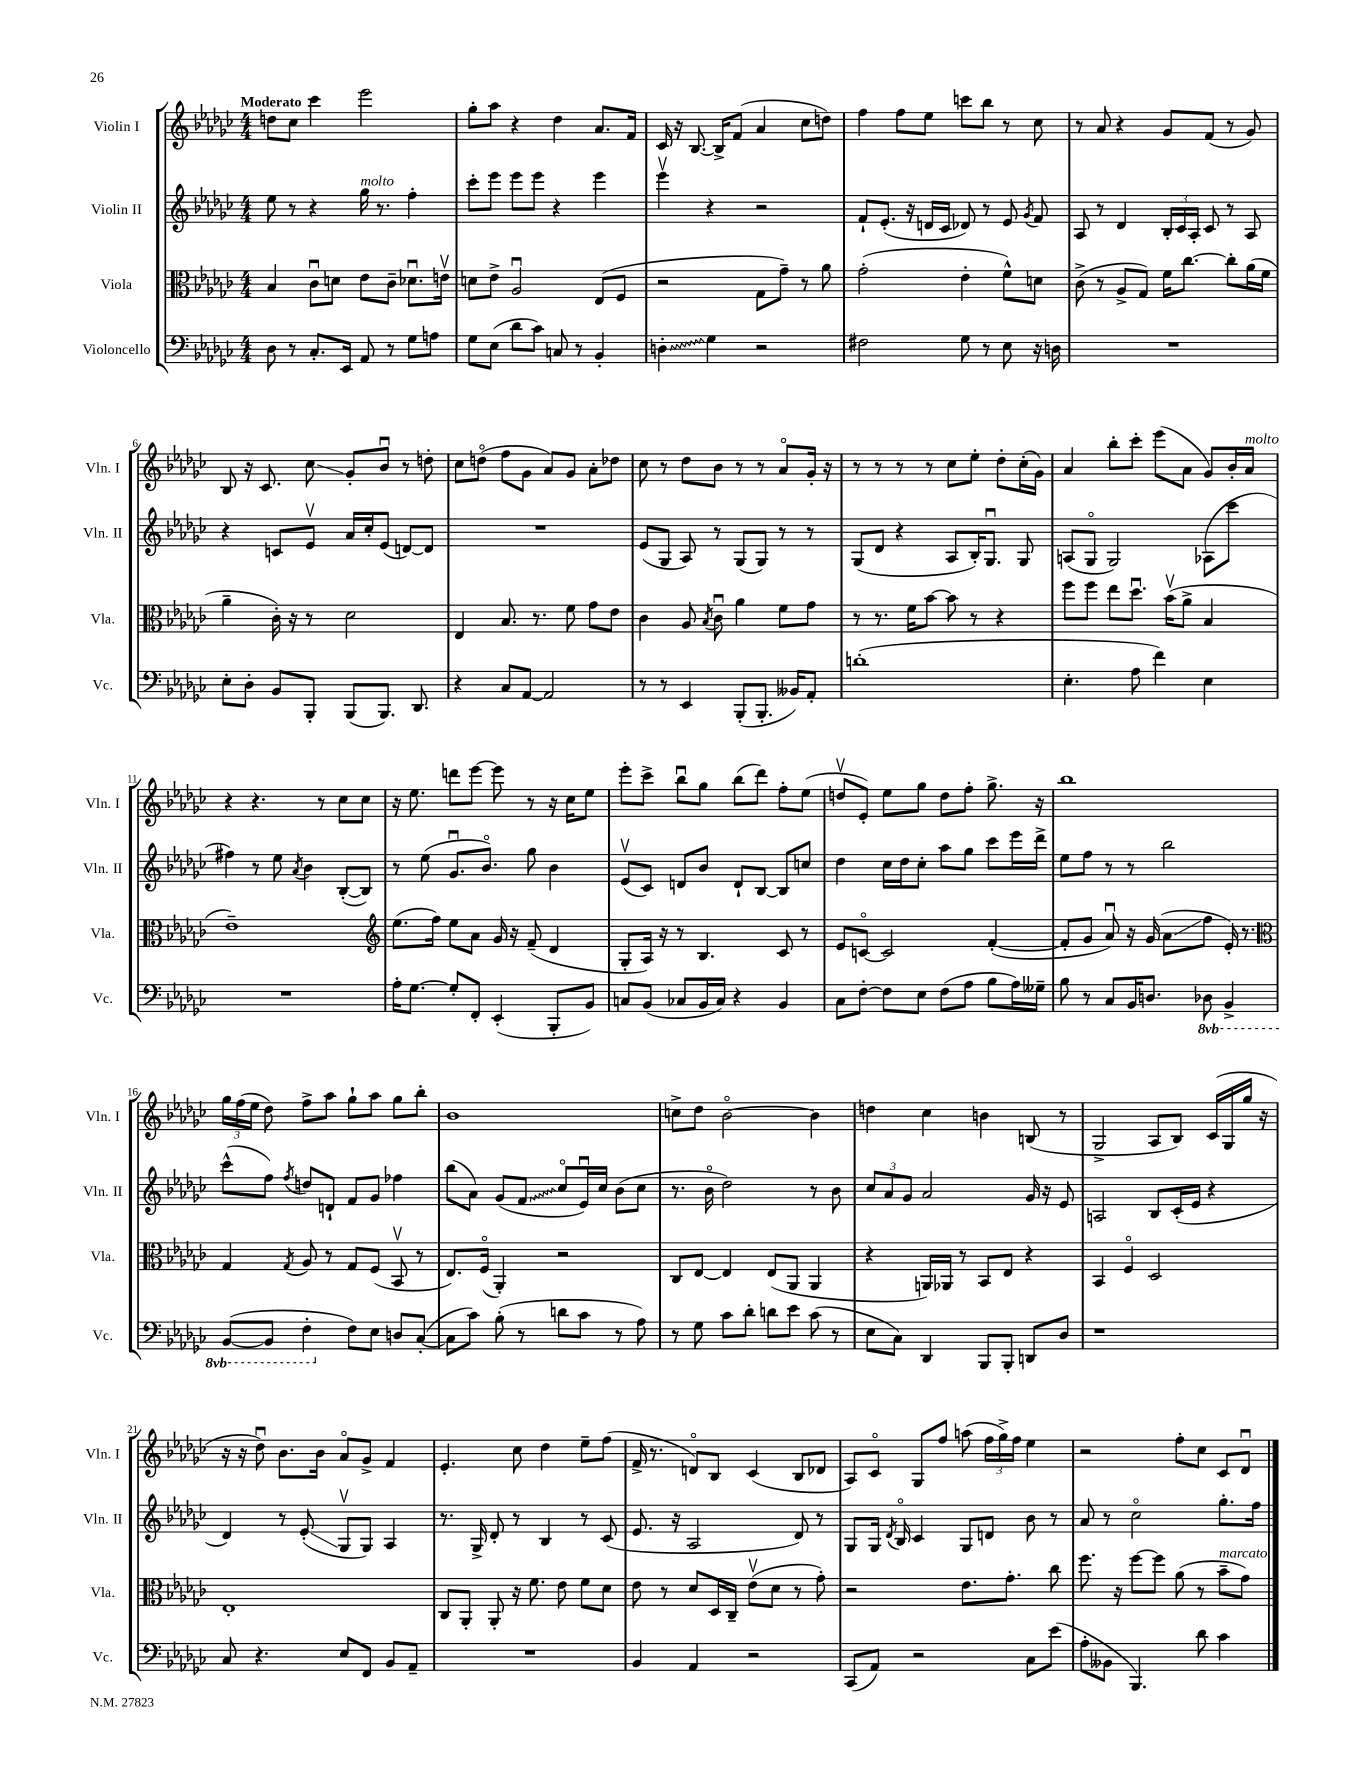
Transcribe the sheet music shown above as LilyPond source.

<<
\new StaffGroup <<
\new Staff = "s0" \with { instrumentName = "Violin I" shortInstrumentName = "Vln. I" } {
    \clef treble \key ges \major \numericTimeSignature \time 4/4 \tempo "Moderato"
    \autoBeamOff d''8[ ces''8] ces'''4 ees'''2 |
    ges''8[-. aes''8] r4 des''4 aes'8.[ f'16] |
    ces'16 r16 bes8.~ bes16[-> f'8]( aes'4 ces''8[ d''8]) |
    f''4 f''8[ ees''8] c'''8[ bes''8] r8 ces''8 |
    r8 aes'8 r4 ges'8[ f'8]( r8 ges'8) |
    bes8 r16 ces'8. ces''8\glissando ges'8[-. bes'8]\downbow r8 d''8-. |
    ces''8[ d''8]\flageolet( f''8[ ges'8] aes'8[) ges'8] aes'8[-. des''8] |
    ces''8 r8 des''8[ bes'8] r8 r8 aes'8[\flageolet ges'16]-. r16 |
    r8 r8 r8 r8 ces''8[ ees''8]-. des''8[-. ces''16-.( ges'16]) |
    aes'4 bes''8[-. ces'''8]-. ees'''8[( aes'8] ges'8[) bes'16-. aes'16]^\markup { \italic "molto" } |
    r4 r4. r8 ces''8[ ces''8] |
    r16 ees''8. d'''8[ ees'''8]~ ees'''8 r8 r16 ces''16[ ees''8] |
    ees'''8[-. ces'''8]-> bes''8[\downbow ges''8] bes''8[( des'''8]) f''8[-. ees''8]( |
    d''8[\upbow ees'8]-.) ees''8[ ges''8] d''8[ f''8]-. ges''8.-> r16 |
    bes''1 |
    \tuplet 3/2 { ges''16[ f''16( ees''16] } des''8) f''8[-> aes''8] ges''8[-! aes''8] ges''8[ bes''8]-. |
    bes'1 |
    c''8[-> des''8] bes'2~\flageolet bes'4 |
    d''4 ces''4 b'4 b8( r8 |
    ges2-> aes8[ bes8]) ces'16[( ges16 ges''16] r16 |
    r16 r16 des''8\downbow) bes'8.[ bes'16] aes'8[\flageolet ges'8]-> f'4 |
    ees'4.-. ces''8 des''4 ees''8[-- f''8]( |
    f'16-> r8. d'8[\flageolet) bes8] ces'4( bes8[ des'8] |
    aes8[) ces'8]\flageolet ges8[ f''8] a''8( \tuplet 3/2 { f''16[ ges''16->) f''16] } ees''4 |
    r2 f''8[-. ces''8] ces'8[ des'8]\downbow \bar "|." |
}
\new Staff = "s1" \with { instrumentName = "Violin II" shortInstrumentName = "Vln. II" } {
    \clef treble \key ges \major \numericTimeSignature \time 4/4
    \autoBeamOff ees''8 r8 r4 ges''16^\markup { \italic "molto" } r8. f''4-. |
    ces'''8[-. ees'''8] ees'''8[ ees'''8] r4 ees'''4 |
    ees'''4\upbow r4 r2 |
    f'8[-! ees'8.]-.( r16 d'16[ ces'16] des'8) r8 ees'8 \acciaccatura { ges'8 } f'8 |
    aes8 r8 des'4 \tuplet 3/2 { bes16[-. ces'16 aes16]-. } ces'8 r8 aes8 |
    r4 c'8[ ees'8]\upbow aes'16[ ces''16-. ees'8]( d'8[~) d'8] |
    R1 |
    ees'8[( ges8] aes8) r8 ges8[( ges8]) r8 r8 |
    ges8[( des'8] r4 aes8[ bes16-.) ges8.]\downbow ges8 |
    a8[( ges8]\flageolet ges2) aes8[( ces'''8] |
    fis''4) r8 ees''8 \acciaccatura { aes'8 } bes'4 bes8[~-.( bes8]) |
    r8 ees''8( ges'8.[\downbow bes'8.]\flageolet) ges''8 bes'4 |
    ees'8[\upbow( ces'8]) d'8[ bes'8] d'8[-! bes8]~ bes8[ c''8] |
    des''4 ces''16[ des''16 ces''8]-. aes''8[ ges''8] ces'''8[ ees'''16 des'''16]-> |
    ees''8[ f''8] r8 r8 bes''2 |
    ces'''8[-^( f''8]) \acciaccatura { f''8 } d''8[ d'8]-! f'8[ ges'8] fes''4 |
    bes''8[( aes'8]) ges'8[( \once \override Glissando.style = #'zigzag f'8]\glissando ces''8[\flageolet ees'16\downbow) ces''16] bes'8[( ces''8] |
    r8. bes'16\flageolet des''2) r8 bes'8 |
    \tuplet 3/2 { ces''8[ aes'8 ges'8] } aes'2 ges'16 r16 ees'8 |
    a2 bes8[ ces'16-.( ees'16] r4 |
    des'4) r8 ees'8-.\glissando( ges8[\upbow ges8]) aes4 |
    r8. ges16-> des'8-. r8 bes4 r8 ces'8( |
    ees'8. r16 aes2 des'8) r8 |
    ges8[ ges16] \acciaccatura { des'8 } bes16\flageolet ces'4 ges8[ d'8] bes'8 r8 |
    aes'8 r8 ces''2\flageolet ges''8.[-. f''16] \bar "|." |
}
\new Staff = "s2" \with { instrumentName = "Viola" shortInstrumentName = "Vla." } {
    \clef alto \key ges \major \numericTimeSignature \time 4/4
    \autoBeamOff bes4 ces'8[\downbow d'8] ees'8[ ces'8]-- des'8.[\downbow e'16]\upbow |
    d'8[ ees'8]-> aes2\downbow ees8[( f8] |
    r2 ges8[ ges'8]--) r8 aes'8 |
    ges'2-.( ees'4-. f'8[-^) d'8] |
    ces'8->( r8 aes8[-> ges8]) f'16[ ces''8.]~ ces''8[-. aes'16( f'16] |
    aes'4-- ces'16-.) r16 r8 des'2 |
    ees4 bes8. r8. f'8 ges'8[ ees'8] |
    ces'4 aes8 \acciaccatura { bes8 } ces'8\downbow aes'4 f'8[ ges'8] |
    r8 r8. f'16[ bes'8]~ bes'8 r8 r4 |
    f''8[ f''8] ees''8[ des''8.]\downbow bes'16[\upbow( aes'8]-> bes4 |
    ees'1--) |
    \clef treble ees''8.[( f''16]) ees''8[ aes'8] ges'16 r16 f'8--( des'4 |
    ges8[-. aes16]) r16 r8 bes4. ces'8 r8 |
    ees'8[ c'8]~\flageolet c'2 f'4~-.( |
    f'8[-. ges'8] aes'8\downbow) r16 ges'16( aes'8[\glissando f''8] ees'16-.) r8. |
    \clef alto ges4 \acciaccatura { ges8 } aes8 r8 ges8[ f8]( bes,8\upbow r8 |
    ees8.[) f16]\flageolet( aes,4-.) r2 |
    ces8[ ees8]~ ees4 ees8[( aes,8] aes,4 |
    r4 a,16[) aes,16] r8 bes,8[ ees8] r4 |
    bes,4 f4\flageolet des2 |
    ees1-. |
    ces8[ aes,8]-. aes,8-. r16 f'8. ees'8 f'8[ des'8] |
    ees'8 r8 des'8[ des16 ces16]-- ees'8[\upbow( des'8] r8 ges'8-.) |
    r2 ees'8.[ ges'8.]-. ces''8 |
    f''8. r16 f''8[~ f''8] aes'8( r8 bes'8[--^\markup { \italic "marcato" } ges'8]) \bar "|." |
}
\new Staff = "s3" \with { instrumentName = "Violoncello" shortInstrumentName = "Vc." } {
    \clef bass \key ges \major \numericTimeSignature \time 4/4 \set Staff.ottavationMarkups = #ottavation-simple-ordinals
    \autoBeamOff des8 r8 ces8.[-. ees,16] aes,8 r8 ges8[ a8] |
    ges8[ ees8]( des'8[ ces'8]) c8 r8 bes,4-. |
    \once \override Glissando.style = #'zigzag d4-.\glissando ges4 r2 |
    fis2 ges8 r8 ees8 r16 d16 |
    R1 |
    ees8[-. des8]-. bes,8[ bes,,8]-. bes,,8[( bes,,8.]) des,8. |
    r4 ces8[ aes,8]~ aes,2 |
    r8 r8 ees,4 bes,,8[-.( bes,,8.]-. beses,16[) aes,8]-. |
    d'1-.( |
    ees4.-. aes8 f'4) ees4 |
    R1 |
    aes16[-. ges8.]~ ges8[-. f,8]-. ees,4-.( bes,,8[-. bes,8]) |
    c8[ bes,8]( ces8[ bes,16 ces16]) r4 bes,4 |
    ces8[ f8]~-. f8[ ees8] f8[( aes8] bes8[ aes16) geses16]-- |
    bes8 r8 ces8[ bes,16 d8.] \ottava #-1 des,!8 bes,,4-> |
    bes,,8[~( bes,,8] f,4-. \ottava #0 f8[) ees8] d8[ ces8]~-.( |
    ces8[ ces'8]) bes8-.( r8 d'8[ ces'8] r8 aes8) |
    r8 ges8 ces'8[ des'8]-. d'8[ ees'8] ces'8( r8 |
    ees8[ ces8]) des,4 bes,,8[ bes,,8]-. d,8[ des8] |
    r1 |
    ces8 r4. ees8[ f,8] bes,8[ aes,8]-- |
    R1 |
    bes,4 aes,4 r2 |
    ces,8[( aes,8]) r2 ces8[ ees'8]( |
    aes8[-. beses,8] bes,,4.) des'8 ces'4 \bar "|." |
}
>>
>>
